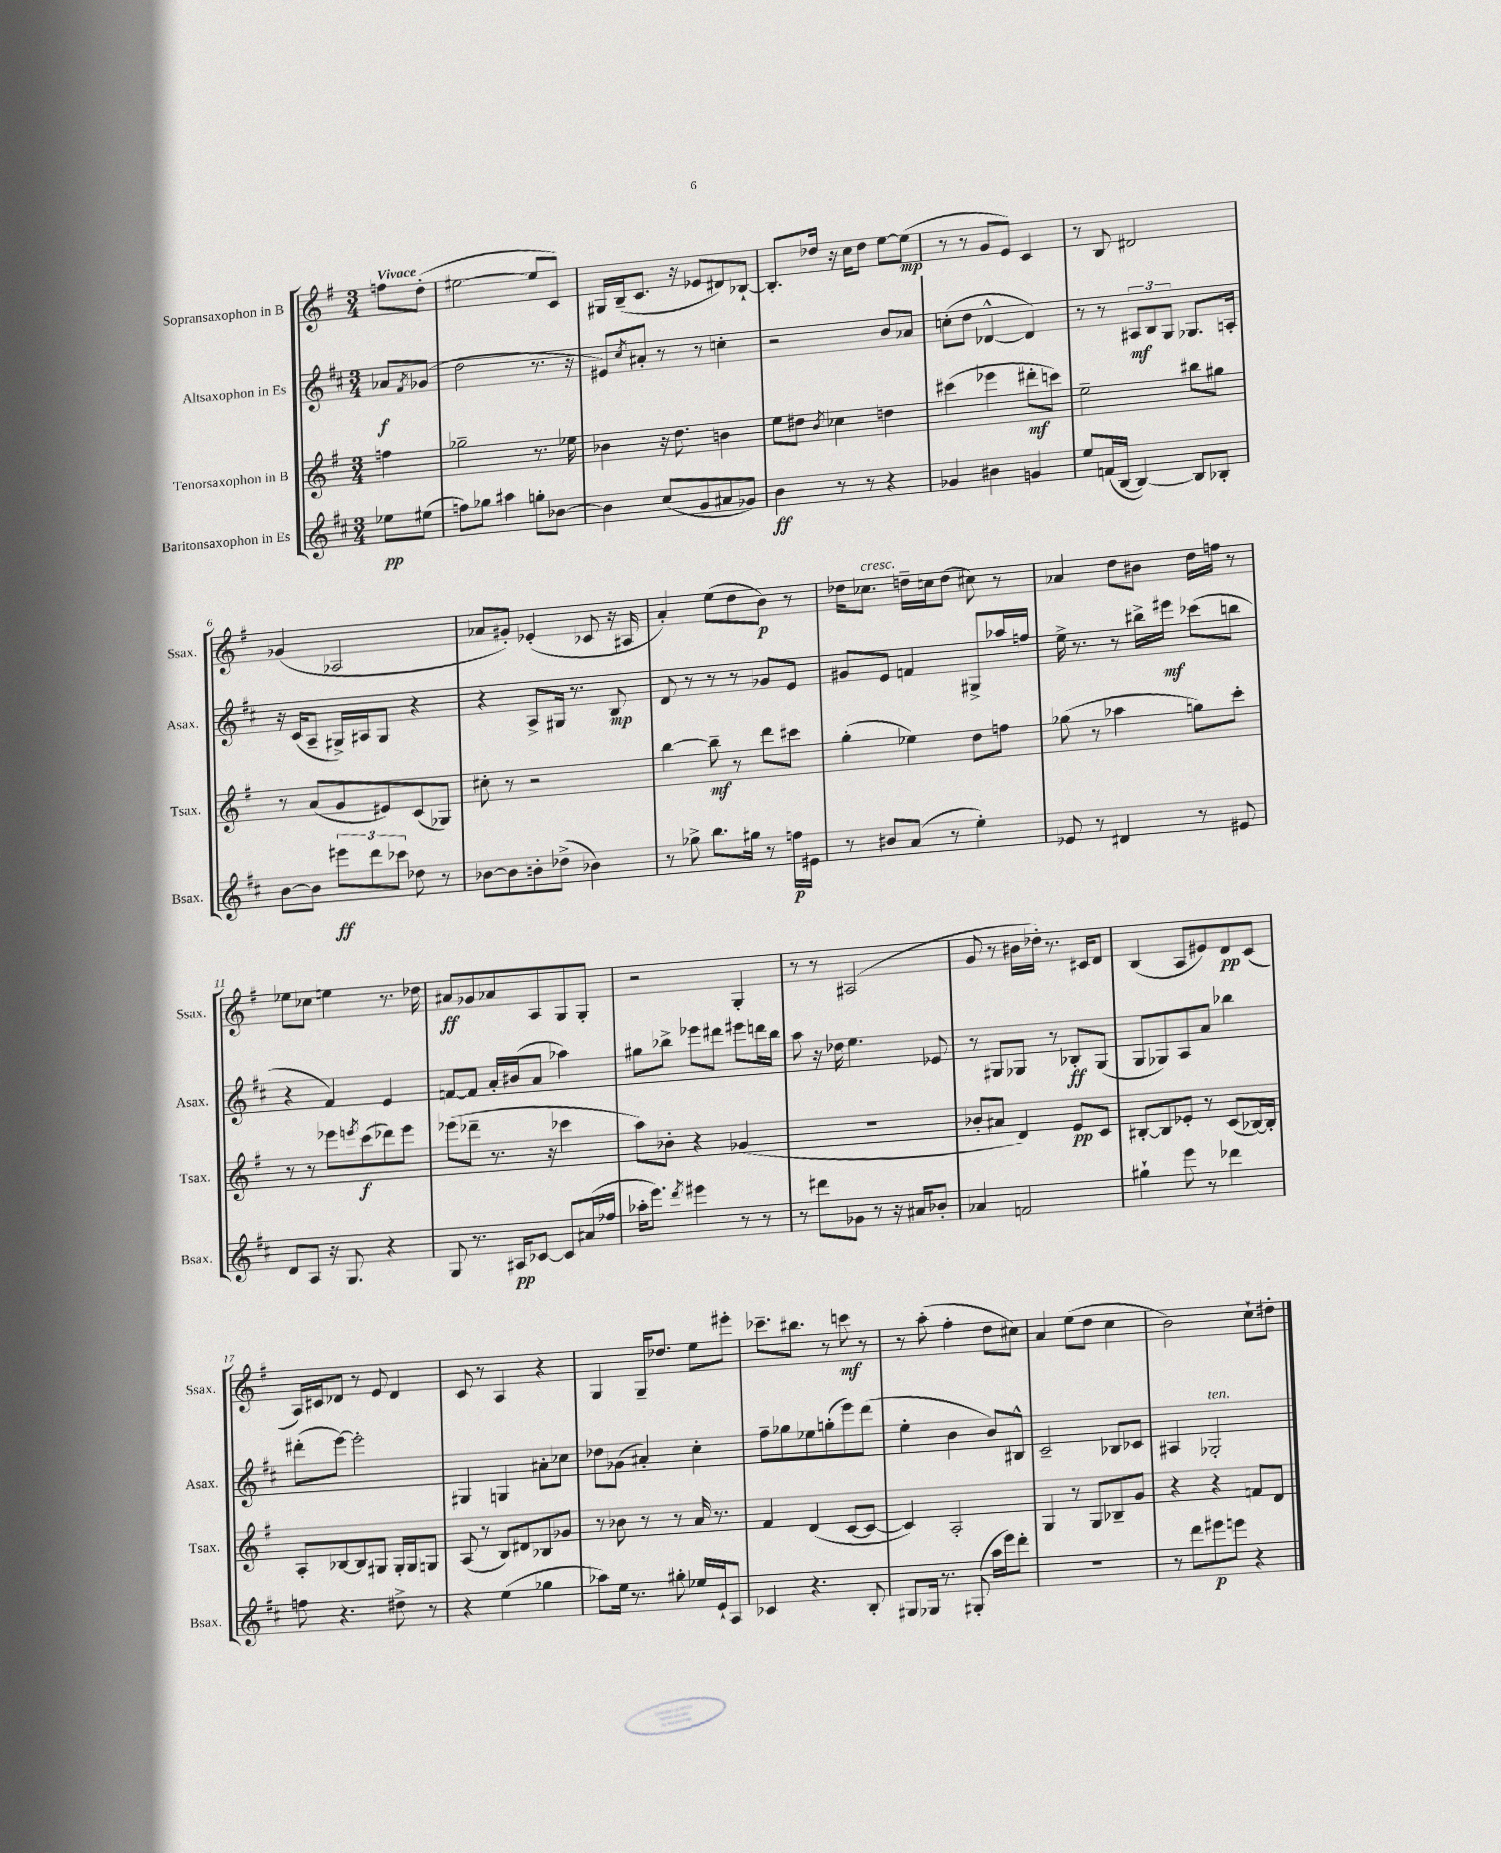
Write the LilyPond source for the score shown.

<<
\new StaffGroup <<
\new Staff = "s0" \with { instrumentName = "Sopransaxophon in B" shortInstrumentName = "Ssax." } {
    \clef treble \key g \major \numericTimeSignature \time 3/4 \partial 4 \tempo "Vivace"
    f''8 d''8-.( |
    eis''2~ eis''8 c'8) |
    gis16 b16--( c'8. r16 ees'8 dis'8) bes8~-! |
    bes8.-. des''16 r16 c''16 des''8 e''8~ e''8\mp( |
    r8 r8 g'8 e'8) c'4 |
    r8 b8 dis'2 |
    ges'4( aes2 |
    aes'8 gis'8-.) ees'4-.( ces'8 r16 ais16 |
    a'4-.) e''8( d''8 b'8\p) r8 |
    des''16 ces''8.^\markup { \italic "cresc." } d''16-- c''16 d''8( cis''8) r8 |
    aes'4 d''8 bis'8 d''16 f''16 r8 |
    ees''8 ces''8 e''4 r8. des''16 |
    ais'8\ff ges'8 aes'8 a8 g8 g8-. |
    r2 g4-. |
    r8 r8 ais2( |
    g'8 r8 bis'16 des''16-.) r8. cis'16 d'8 |
    b4( a8 eis'8) d'8\pp c'8( |
    a16) cis'16 des'8 r8 e'8 des'4 |
    c'8 r8 a4 r4 |
    g4 g16-- des''8. e''8 eis'''8-. |
    ces'''8.-- bis''8. r8 c'''8\mf r8 |
    r8 a''8-.( fis''4-. d''8 cis''8) |
    a'4 e''8( d''8 c''4 |
    b'2) c''8-! dis''8-. \bar "|." |
}
\new Staff = "s1" \with { instrumentName = "Altsaxophon in Es" shortInstrumentName = "Asax." } {
    \clef treble \key d \major \numericTimeSignature \time 3/4 \partial 4
    aes'8\f \acciaccatura { fis'8 } ges'8( |
    d''2 r8. r16 |
    eis'8) \acciaccatura { cis''8 } ais'8-. r8 r8 c''4-. |
    r2 b'8 aes'8 |
    c''8-.( d''8 des'4~-^ des'4) |
    r8 r8 \tuplet 3/2 { ais8\mf b8 g8 } ges8. a16-. |
    r16 cis'16( a8-- gis16->) ais16 gis8 r4 |
    r4 a8-> gis16 r8. b8\mp |
    d'8 r8 r8 r8 ges'8 e'8 |
    gis'8 e'8 f'4 gis8-> aes''16 f''16 |
    e''16-> r8. r8 bis''16-> eis'''16\mf ces'''8( b''8 |
    r4 fis'4) e'4 |
    f'8~ f'8 a'16-. bis'16( a'8 aes''4) |
    gis''8 bes''8-> ees'''8 dis'''8 eis'''8 d'''16 bes''16 |
    a''8 r16 des''16 e''4. ees'8 |
    r8 gis8 ges8 r8 bes8-.\ff ges8( |
    g8 ges8) a8 a'8 bes''4 |
    dis'''8-.( e'''8~) e'''2-. |
    gis4 g4 ais'8-. ces''8 |
    des''8 ges'8( ais'4-.) cis''4-. |
    fis''8-- ges''8 ees''8 g''8-.( e'''8) d'''8( |
    e''4-. b'4 b'8) bis8-^ |
    cis'2-- bes8 ces'8 |
    ais4 ges2-.^\markup { \italic "ten." } \bar "|." |
}
\new Staff = "s2" \with { instrumentName = "Tenorsaxophon in B" shortInstrumentName = "Tsax." } {
    \clef treble \key g \major \numericTimeSignature \time 3/4 \partial 4
    f''4 |
    ges''2-- r8. ees''16 |
    bes'4 r16 d''8. b'4 |
    e''8 dis''8 \acciaccatura { b'8 } ces''4 d''4 |
    cis'''4( ees'''4 dis'''8-.\mf c'''8) |
    e''2-- bis''8 gis''8 |
    r8 a'8( g'8 eis'8) c'8( ges8) |
    cis''8-. r8 r2 |
    b''4~ b''8--\mf r8 d'''8 cis'''8 |
    g''4-.( ees''4) d''8 f''8 |
    ges''8( r8 aes''4 g''8) c'''8-. |
    r8 r8 ees'''8 \acciaccatura { e'''8 } c'''8\f( des'''8) e'''8 |
    ees'''8( des'''8-- r8. r16 ces'''4 |
    a''8) bes'8-. r4 ges'4( |
    R2. |
    bes'8-. ais'8 d'4) e'8\pp c'8 |
    bis8~-. bis8 ees'8-. r8 c'8( bes16~) bes16-. |
    a8-. bes8~ bes8 gis8 gis16-. gis16 g8 |
    a8( r8 b8) dis'8 bes8 ges'8 |
    r8 bes'8 r8 r8 a'16 r8. |
    fis'4 d'4( c'8~ c'8~ |
    c'4) a2-. |
    g4 r8 g8 bes8-- g'8 |
    r4 r4 f'8 d'8 \bar "|." |
}
\new Staff = "s3" \with { instrumentName = "Baritonsaxophon in Es" shortInstrumentName = "Bsax." } {
    \clef treble \key d \major \numericTimeSignature \time 3/4 \partial 4
    ees''8\pp eis''8( |
    f''8) ges''8 ais''4 g''8-. bes'8~ |
    bes'4 cis''8( g'8 ais'8 ges'8) |
    b'4\ff r8 r8 r4 |
    ges'4 bis'4 g'4 |
    e''8 f'16( b16~ b4~) b8 bes8-. |
    b'8~ b'8 \tuplet 3/2 { eis'''8\ff d'''8 ces'''8 } des''8 r8 |
    bes'8~ bes'8 b'8-. des''8->( bes'4) |
    r8 ges''8-> b''8. gis''16 r8 f''16\p eis'16 |
    r8 bis'8 a'8( r8 e''4-.) |
    ees'8 r8 dis'4 r8 eis'8 |
    d'8 a8 r16 g8. r4 |
    g8 r8. ais16\pp ces'8~ ces'8 ais'16( fes''16 |
    aes''16-. e'''8.) \acciaccatura { d'''8 } eis'''4 r8 r8 |
    r8 dis'''8 ges'8 r8 r16 ais'16 bes'8-. |
    aes'4 f'2 |
    gis''4-! e'''8 r8 des'''4 |
    f''8 r4. dis''8-> r8 |
    r4 e''4( ges''4 |
    aes''8) e''16 r8. gis''8-. ees''16 e'16-! a8 |
    ces'4 r4. b8-. |
    gis8 ges16 r8. gis8-.( a''16 e'''16) d'''8-. |
    R2. |
    r8 d'''8 eis'''8\p e'''8 r4 \bar "|." |
}
>>
>>
